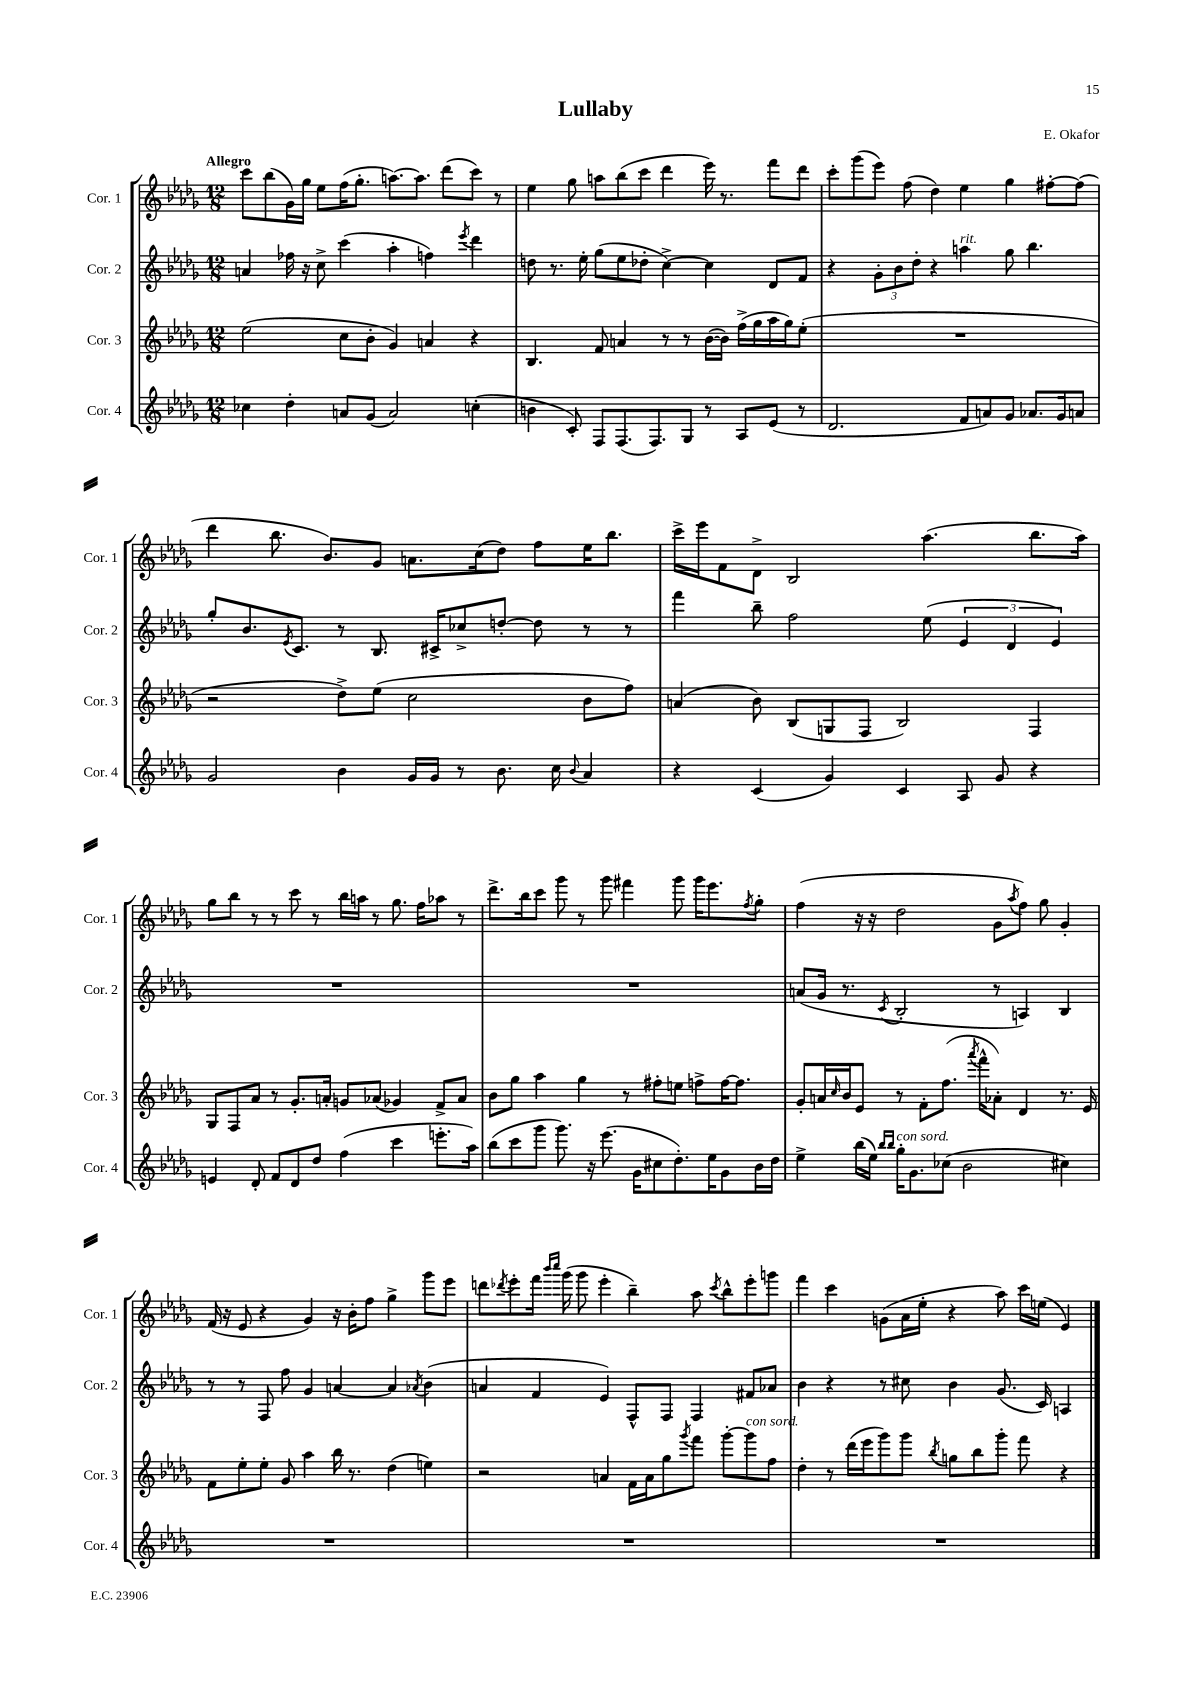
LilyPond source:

\header { title = "Lullaby" composer = "E. Okafor" }
<<
\new StaffGroup <<
\new Staff = "s0" \with { instrumentName = "Cor. 1" shortInstrumentName = "Cor. 1" } {
    \clef treble \key des \major \numericTimeSignature \time 12/8 \tempo "Allegro"
    c'''8 bes''8( ges'16) ges''16 ees''8 f''16( ges''8.-. a''8.~) a''8. des'''8( c'''8) r8 |
    ees''4 ges''8 a''8 bes''8( c'''8 des'''4 ees'''16) r8. f'''8 des'''8 |
    c'''8-. ges'''8( ees'''8) f''8( des''4) ees''4 ges''4 fis''8~-. fis''8( |
    des'''4 bes''8. bes'8.) ges'8 a'8. c''16( des''8) f''8 ees''16 bes''8. |
    c'''16-> ees'''16 f'8 des'8-> bes2 aes''4.( bes''8. aes''16) |
    ges''8 bes''8 r8 r8 c'''8 r8 bes''16 a''16 r8 ges''8. f''16 aes''8 r8 |
    des'''8.-> bes''16 c'''8 ges'''8 r8 ges'''8 fis'''4 ges'''8 ges'''16 ees'''8. \acciaccatura { f''8 } ges''8-. |
    f''4( r16 r16 des''2 ges'8 \acciaccatura { aes''8 } f''8) ges''8 ges'4-. |
    f'16( r16 ees'8 r4 ges'4) r16 bes'16-. f''8 ges''4-> ges'''8 ees'''8 |
    d'''8 \acciaccatura { des'''8 } ees'''8-. f'''16 \grace { bes'''16 c''''16 } ges'''16( ges'''8 ees'''4-. bes''4--) aes''8 \acciaccatura { c'''8 } bes''8-^ ees'''8-. g'''8 |
    f'''4 c'''4 g'8( aes'16 ees''16-. r4 aes''8) c'''16 e''16( ees'4) \bar "|." |
}
\new Staff = "s1" \with { instrumentName = "Cor. 2" shortInstrumentName = "Cor. 2" } {
    \clef treble \key des \major \numericTimeSignature \time 12/8
    a'4 fes''16 r16 c''8-> c'''4( aes''4-. f''4) \acciaccatura { ees'''8 } des'''4 |
    d''8 r8. ees''16-. ges''8( ees''8 des''8-. c''4~->) c''4 des'8 f'8 |
    r4 \tuplet 3/2 { ges'8-. bes'8 des''8-. } r4 a''4^\markup { \italic "rit." } ges''8 bes''4. |
    ges''8-. bes'8. \acciaccatura { ees'8 } c'8. r8 bes8. cis'16-> ces''8-> d''8~-. d''8 r8 r8 |
    f'''4 bes''8-- f''2 ees''8( \tuplet 3/2 { ees'4 des'4 ees'4) } |
    R1. |
    R1. |
    a'8( ges'16 r8. \acciaccatura { c'8 } bes2-. r8 a4) bes4 |
    r8 r8 f8 f''8 ges'4 a'4~ a'4 \acciaccatura { aes'8 } bes'4( |
    a'4 f'4 ees'4) f8-^ f8 f4 fis'8 aes'8 |
    bes'4 r4 r8 cis''8 bes'4 ges'8.( c'16) a4 \bar "|." |
}
\new Staff = "s2" \with { instrumentName = "Cor. 3" shortInstrumentName = "Cor. 3" } {
    \clef treble \key des \major \numericTimeSignature \time 12/8
    ees''2( c''8 bes'8-. ges'4) a'4 r4 |
    bes4. f'8 a'4 r8 r8 bes'16~( bes'16) f''16->( ges''16 aes''16 ges''16) ees''8-.( |
    R1. |
    r2 des''8->) ees''8( c''2 bes'8 f''8) |
    a'4( bes'8) bes8( g8 f8 bes2) f4 |
    ges8 f8 aes'8 r8 ges'8.-. a'16-. g'8 aes'8( ges'4) f'8-> aes'8 |
    bes'8 ges''8 aes''4 ges''4 r8 fis''8-. e''8 f''8-> f''16~ f''8. |
    ges'8-. a'16 \grace { c''16 } bes'16 ees'8 r8 f'8-. f''8.( \acciaccatura { aes'''8 } f'''16-^ aes'8-.) des'4 r8. ees'16 |
    f'8 ees''8-. ees''8-. ges'8 aes''4 bes''16 r8. des''4( e''4) |
    r2 a'4 f'16 a'16 ges''8 \acciaccatura { ges'''8 } f'''8 ges'''8~-. ges'''8^\markup { \italic "con sord." } f''8 |
    des''4-. r8 des'''16( ees'''16 ges'''8) ges'''8 \acciaccatura { bes''8 } g''8 bes''8 ges'''8-. f'''8 r4 \bar "|." |
}
\new Staff = "s3" \with { instrumentName = "Cor. 4" shortInstrumentName = "Cor. 4" } {
    \clef treble \key des \major \numericTimeSignature \time 12/8
    ces''4 des''4-. a'8 ges'8( a'2) c''4-.( |
    b'4 c'8-.) f8 f8.( f8.) ges8 r8 aes8 ees'8( r8 |
    des'2. f'8 a'8) ges'8 aes'8. ges'16 a'8 |
    ges'2 bes'4 ges'16 ges'16 r8 bes'8. c''16 \appoggiatura { bes'8 } aes'4 |
    r4 c'4( ges'4) c'4 aes8 ges'8 r4 |
    e'4 des'8-. f'8 des'8 des''8 f''4( c'''4 e'''8.-. aes''16) |
    bes''8( c'''8 ges'''8 ges'''8.) r16 ees'''8.( ges'16 cis''8 des''8.-.) ees''16 ges'8 bes'16 des''16 |
    ees''4-> bes''16( ees''16) \grace { bes''16 bes''16 } ges''16-.^\markup { \italic "con sord." } ges'8. ces''8( bes'2 cis''4) |
    R1. |
    R1. |
    R1. \bar "|." |
}
>>
>>
\layout { \context { \Score \remove "Bar_number_engraver" } }
